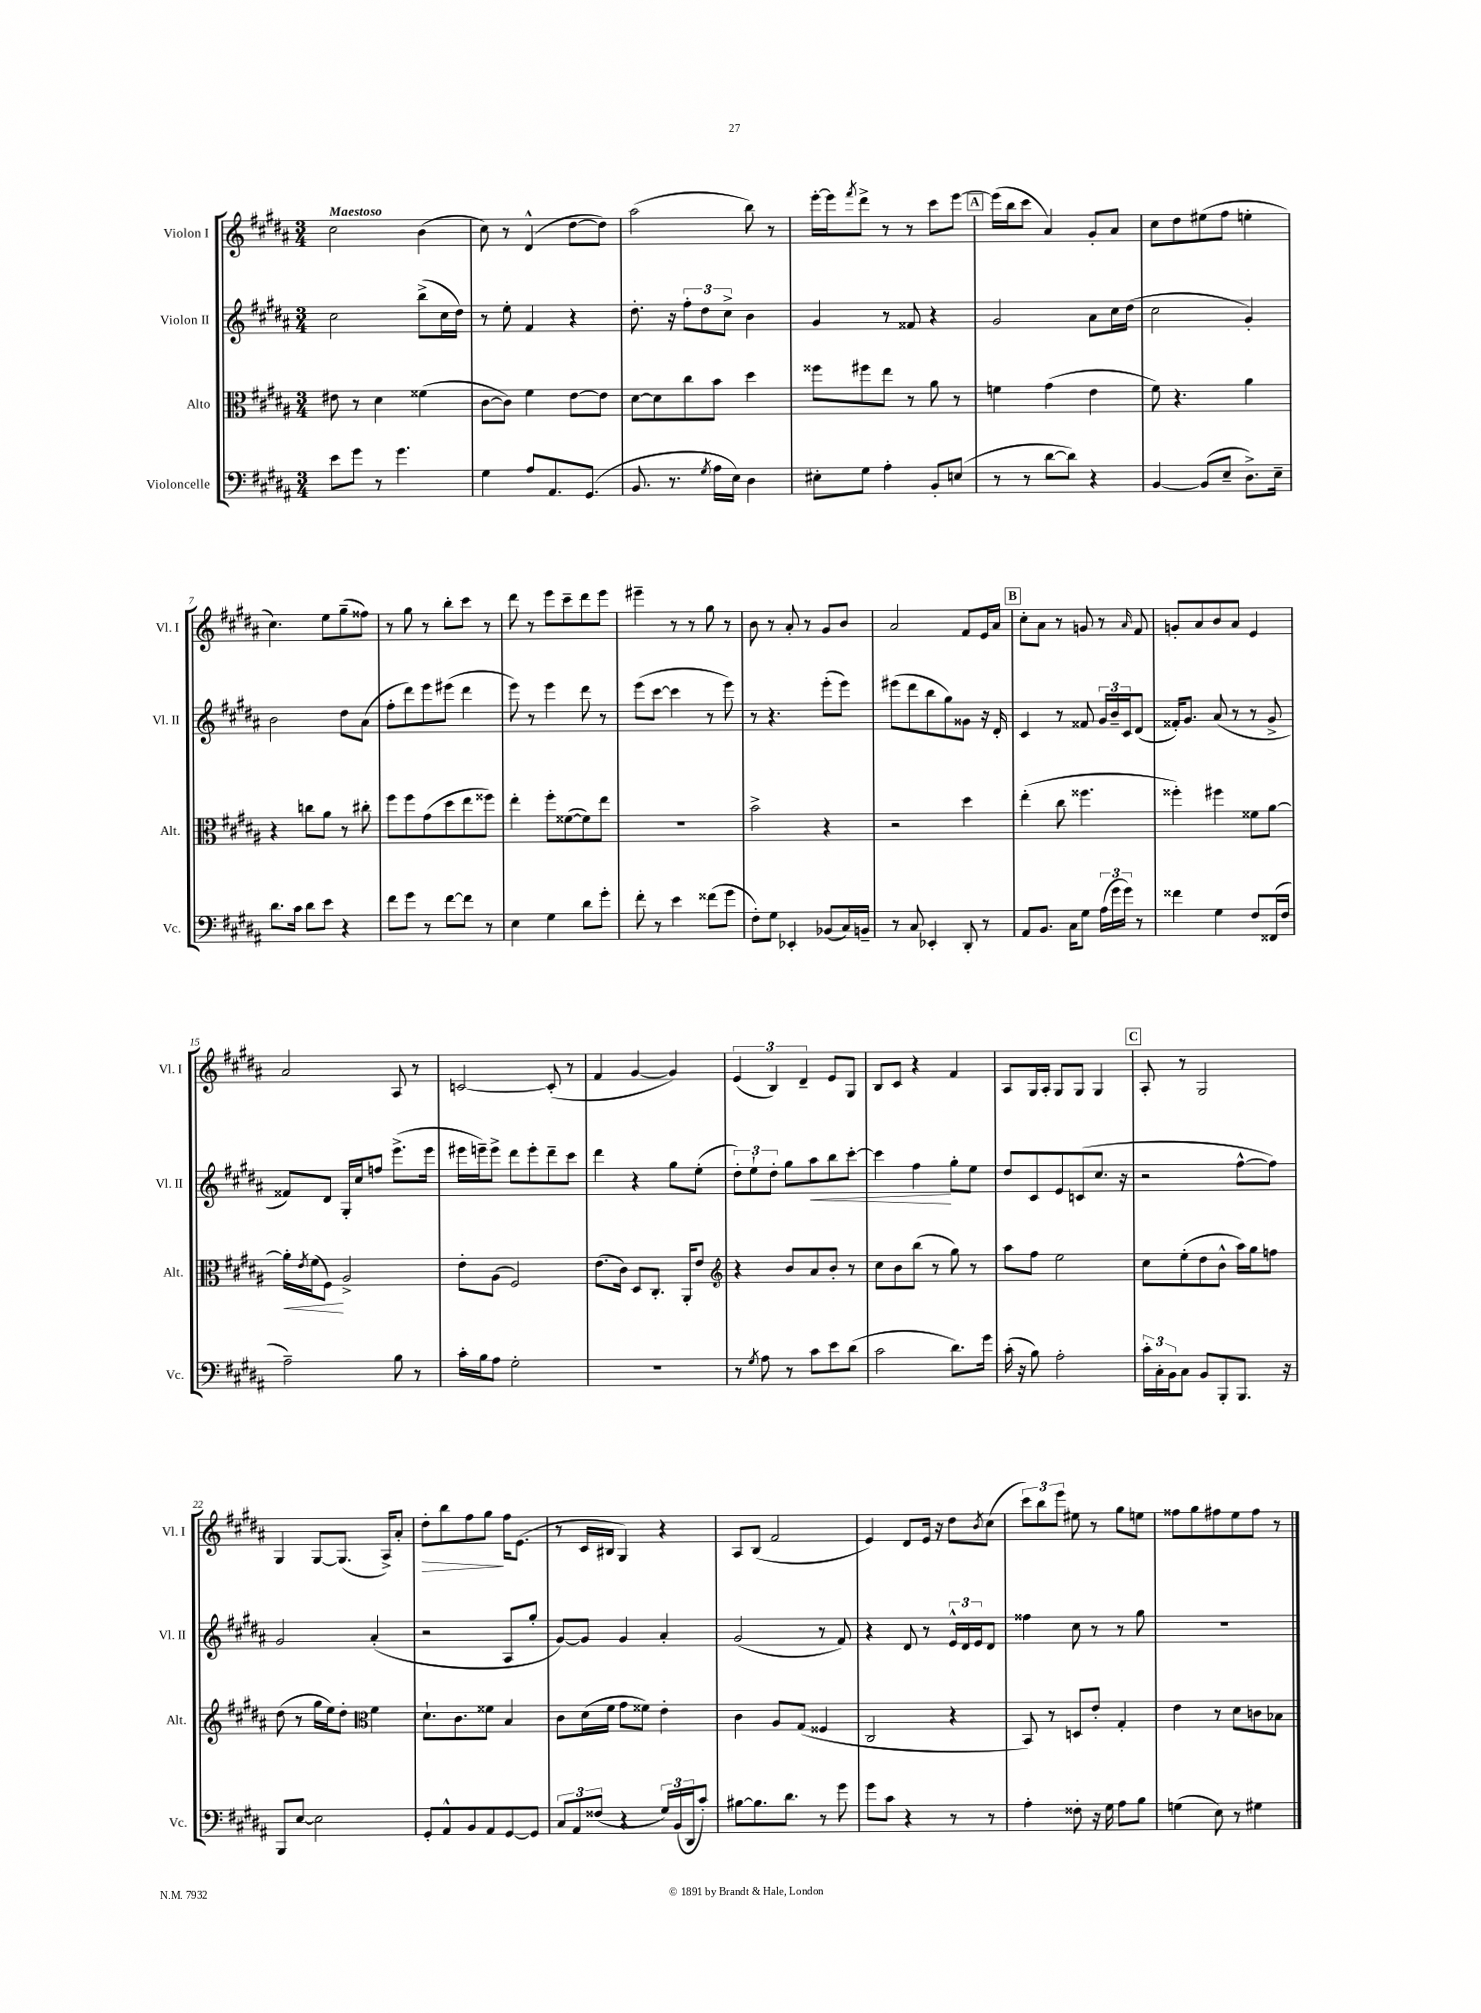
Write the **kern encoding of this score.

**kern	**kern	**dynam	**kern	**dynam	**kern	**dynam
*part4	*part3	*part3	*part2	*part2	*part1	*part1
*staff4	*staff3	*staff3	*staff2	*staff2	*staff1	*staff1
*I"Violoncelle	*I"Alto	*	*I"Violon II	*	*I"Violon I	*
*I'Vc.	*I'Alt.	*	*I'Vl. II	*	*I'Vl. I	*
*clefF4	*clefC3	*	*clefG2	*	*clefG2	*
*k[f#c#g#d#a#]	*k[f#c#g#d#a#]	*	*k[f#c#g#d#a#]	*	*k[f#c#g#d#a#]	*
*M3/4	*M3/4	*	*M3/4	*	*M3/4	*
=1	=1	=1	=1	=1	=1	=1
!	!	!	!	!	!LO:TX:a:B:t=Maestoso	!
8e\L	8e#X\	.	2cc#\	.	2cc#\	.
8g#\J	8r	.	.	.	.	.
8r	4d#\	.	.	.	.	.
4.g#\	.	.	.	.	.	.
.	(4f##X\	.	(8bb^\L	.	(4b\	.
.	.	.	16cc#\L	.	.	.
.	.	.	16dd#\JJ)	.	.	.
=2	=2	=2	=2	=2	=2	=2
4G#\	[8c#\L	.	8r	.	8cc#\)	.
.	8c#\J])	.	8ee'\	.	8r	.
8A#/L	4f#\	.	4f#/	.	(4d#^^/	.
8.AA#/	.	.	.	.	.	.
.	[8e\L	.	4r	.	[8dd#\L	.
(8.GG#/J	.	.	.	.	.	.
.	8e\J]	.	.	.	8dd#\J])	.
=3	=3	=3	=3	=3	=3	=3
8.BB/	[8d#\L	.	8.dd#'\	.	(2aa#\	.
.	8d#\]	.	.	.	.	.
8.r	.	.	16r	.	.	.
.	8cc#\	.	12ff#'\L	.	.	.
.	.	.	12dd#\	.	.	.
8qG#/	.	.	.	.	.	.
16A#\LL	8b\J	.	.	.	.	.
.	.	.	12cc#^\J	.	.	.
16E\JJ)	.	.	.	.	.	.
4D#\	4dd#\	.	4b\	.	8bb\)	.
.	.	.	.	.	8r	.
=4	=4	=4	=4	=4	=4	=4
8E#X'\L	8ff##X\L	.	4g#/	.	[16eee'\LL	.
.	.	.	.	.	16eee\J]	.
.	.	.	.	.	8qfff#/	.
8G#\J	8ff#X\	.	.	.	8ddd#^\J	.
4A#'\	8ee\J	.	8r	.	8r	.
.	8r	.	8f##X/	.	8r	.
8BB'/L	8a#\	.	4r	.	8ccc#\L	.
(8En/J	8r	.	.	.	[8eee\J	.
!!LO:REH:place=s1:t=A
=5	=5	=5	=5	=5	=5	=5
8r	4fn\	.	2g#/	.	(16eee\LL]	.
.	.	.	.	.	16bb\J	.
8r	.	.	.	.	8ccc#\J	.
[8d#\L	(4g#\	.	.	.	4a#/)	.
8d#\J])	.	.	.	.	.	.
4r	4e\	.	8a#\L	.	8g#'/L	.
.	.	.	16cc#\L	.	8a#/J	.
.	.	.	(16dd#\JJ	.	.	.
=6	=6	=6	=6	=6	=6	=6
[4BB/	8f#\)	.	2cc#\	.	8cc#\L	.
.	4.r	.	.	.	8dd#\	.
(8BB/L]	.	.	.	.	(8ee#X\	.
8E~/J	.	.	.	.	8ff#\J	.
8.D#^\L)	4a#\	.	4g#'/)	.	4een'\	.
16E~\Jk	.	.	.	.	.	.
!!LO:LB:g=z
=7	=7	=7	=7	=7	=7	=7
8.d#\L	4r	.	2b\	.	4.cc#\)	.
16c#\Jk	.	.	.	.	.	.
8d#\L	8ccn\L	.	.	.	.	.
8e\J	8a#\J	.	.	.	8ee\L	.
4r	8r	.	8dd#\L	.	(8gg#~\	.
.	8cc#X'\	.	(8a#\J	.	8ff##X\J)	.
=8	=8	=8	=8	=8	=8	=8
8f#\L	8ff#\L	.	8ff#'\L	.	8r	.
8g#\J	8ff#\	.	8ddd#\)	.	8gg#\	.
8r	(8g#\	.	8eee\	.	8r	.
[8f#\L	8dd#\	.	(8eee#X\J	.	8bb'\L	.
8f#\J]	8ee\	.	4ddd#\	.	8ccc#\J	.
8r	8ff##X\J)	.	.	.	8r	.
=9	=9	=9	=9	=9	=9	=9
4E\	4ee'\	.	8eee\)	.	8ddd#\	.
.	.	.	8r	.	8r	.
4G#\	8ff#'\L	.	4eee\	.	8eee\L	.
.	([8f##X\	.	.	.	8ccc#~\	.
8d#\L	8f##\])	.	8ddd#\	.	8ddd#\	.
8g#'\J	8ee\J	.	8r	.	8eee\J	.
=10	=10	=10	=10	=10	=10	=10
8f#'\	2.r	.	(8eee\L	.	4eee#X~\	.
8r	.	.	[8ccc#\J	.	.	.
4e\	.	.	4ccc#\]	.	8r	.
.	.	.	.	.	8r	.
(8f##X\L	.	.	8r	.	8gg#\	.
8g#\J	.	.	8eee\)	.	8r	.
=11	=11	=11	=11	=11	=11	=11
8F#'\L)	2b^\	.	8r	.	8b\	.
8G#\J	.	.	4.r	.	8r	.
4EE-X'/	.	.	.	.	8a#'/	.
.	.	.	.	.	8r	.
(8BB-X/L	4r	.	(8eee'\L	.	8g#/L	.
16C#/L)	.	.	8eee\J)	.	8b/J	.
16BBn~/JJ	.	.	.	.	.	.
=12	=12	=12	=12	=12	=12	=12
8r	2r	.	(8eee#X\L	.	2a#/	.
8C#/	.	.	8ddd#\	.	.	.
4EE-X'/	.	.	8bb\	.	.	.
.	.	.	8gg#\)	.	.	.
8DD#'/	4dd#\	.	8g##X\J	.	8f#/L	.
8r	.	.	16r	.	16e/L	.
.	.	.	16d#'/	.	16a#/JJ	.
!!LO:REH:place=s1:t=B
=13	=13	=13	=13	=13	=13	=13
8AA#/L	(4ee'\	.	4c#/	.	8cc#'\L	.
8.BB/J	.	.	.	.	8a#\J	.
.	8cc#\	.	8r	.	8r	.
16C#\KL	.	.	.	.	.	.
8G#\J	4.ff##X\	.	8f##X/	.	8gn/	.
(24A#\LL	.	.	24g#/LL	.	8r	.
24g#\	.	.	24b~/	.	.	.
24g#\JJ)	.	.	24c#/J	.	.	.
.	.	.	.	.	16qqa#/	.
8r	.	.	(8d#/J	.	8f#/	.
=14	=14	=14	=14	=14	=14	=14
4f##X\	4ff##X'\)	.	16f##X'/KL)	.	8gn'/L	.
.	.	.	8.g#/J	.	.	.
.	.	.	.	.	8a#/	.
4G#\	4ff#X\	.	(8a#/	.	8b/	.
.	.	.	8r	.	8a#/J	.
8F#/L	8f##X\L	.	8r	.	4e/	.
(16FF##X/L	[8a#\J	.	8g#^/	.	.	.
16F#/JJ	.	.	.	.	.	.
!!LO:LB:g=z
=15	=15	=15	=15	=15	=15	=15
!	!	!LO:HP:b	!	!	!	!
2A#~\)	16a#'\LL]	<	8f##X/L)	.	2a#/	.
.	8qe/	.	.	.	.	.
.	(16f#\J	.	.	.	.	.
.	8F#\J)	.	8d#/J	.	.	.
.	2A#^/	[	16G#'/LL	.	.	.
.	.	.	16cc#/J	.	.	.
.	.	.	8ffn/J	.	.	.
8B\	.	.	(8.eee^\L	.	8A#/	.
8r	.	.	.	.	8r	.
.	.	.	16eee\Jk	.	.	.
=16	=16	=16	=16	=16	=16	=16
16c#'\LL	8e'\L	.	16eee#X\LL	.	[2cn/	.
16B\J	.	.	16eeen~\J)	.	.	.
8A#\J	(8A#\J	.	8eee^\J	.	.	.
2G#'\	2F#/)	.	8ddd#\L	.	.	.
.	.	.	8eee'\	.	.	.
.	.	.	8ddd#~\	.	(8c'/]	.
.	.	.	8ccc#\J	.	8r	.
=17	=17	=17	=17	=17	=17	=17
2.r	(8.e\L	.	4ddd#\	.	4f#/	.
.	16c#\Jk)	.	.	.	.	.
.	8D#/L	.	4r	.	[4g#/	.
.	8.C#'/J	.	.	.	.	.
.	.	.	8gg#\L	.	4g#/])	.
.	16AA#'/KL	.	.	.	.	.
.	8e/J	.	(8ee'\J	.	.	.
=18	=18	=18	=18	=18	=18	=18
*	*clefG2	*	*	*	*	*
8r	4r	.	12dd#'\L)	.	(6e/	.
.	.	.	12ee`\	.	.	.
8qG#/	.	.	.	.	.	.
8A#\	.	.	.	.	.	.
.	.	.	12dd#'\J	.	6B/)	.
8r	8b/L	.	8gg#\L	.	.	.
.	.	.	.	.	6d#~/	.
!	!	!	!	!LO:HP:b	!	!
8c#\L	8a#/	.	8aa#\	<	.	.
8e\	8b'/J	.	8bb\	.	8e/L	.
(8d#\J	8r	.	[8ccc#'\J	.	8G#/J	.
=19	=19	=19	=19	=19	=19	=19
2c#\	8cc#\L	.	4ccc#\]	.	8B/L	.
.	8b\	.	.	.	8c#/J	.
.	(8bb\J	.	4ff#\	.	4r	.
.	8r	.	.	.	.	.
8.d#\L)	8gg#\)	.	8gg#'\L	[	4f#/	.
.	8r	.	8ee\J	.	.	.
16g#\Jk	.	.	.	.	.	.
=20	=20	=20	=20	=20	=20	=20
(16c#'\	8aa#\L	.	8dd#/L	.	8A#/L	.
16r	.	.	.	.	.	.
8B\)	8ff#\J	.	8c#/	.	16G#/L	.
.	.	.	.	.	16A#'/JJ	.
2A#'\	2ee\	.	8e/	.	8G#/L	.
.	.	.	(8cn/	.	8G#/J	.
.	.	.	8.cc#/J	.	4G#/	.
.	.	.	16r	.	.	.
!!LO:REH:place=s1:t=C
=21	=21	=21	=21	=21	=21	=21
24c#'\LL	8cc#\L	.	2r	.	8A#'/	.
24C#'\	.	.	.	.	.	.
24BB\J	.	.	.	.	.	.
8C#\J	(8ee'\	.	.	.	8r	.
8BB/L	8dd#\	.	.	.	2G#/	.
8BBB'/	8b^^\J	.	.	.	.	.
8.BBB/J	16aa#\LL)	.	[8ff#^^\L	.	.	.
.	16gg#\J	.	.	.	.	.
.	8ffn\J	.	8ff#\J])	.	.	.
16r	.	.	.	.	.	.
!!LO:LB:g=z
=22	=22	=22	=22	=22	=22	=22
8BBB/L	(8dd#\	.	2g#/	.	4G#/	.
[8E/J	8r	.	.	.	.	.
2E\]	16gg#\LL	.	.	.	[8G#/L	.
.	16ee\J)	.	.	.	.	.
.	8dd#'\J	.	.	.	(8.G#/J]	.
*	*clefC3	*	*	*	*	*
.	4f#\	.	(4a#'/	.	.	.
.	.	.	.	.	16A#^/KL)	.
.	.	.	.	.	8a#'/J	.
=23	=23	=23	=23	=23	=23	=23
!	!	!	!	!	!	!LO:HP:b
8GG#'/L	8.d#`\L	.	2r	.	8dd#'\L	>
8AA#^^/	.	.	.	.	8bb\	.
.	8.c#\	.	.	.	.	.
8BB/	.	.	.	.	8ff#\	.
8AA#/	8f##X\J	.	.	.	8gg#\J	.
[8GG#/	4B/	.	8A#/L	.	16ff#\KL	]
.	.	.	.	.	(8.e\J	.
8GG#/J]	.	.	8gg#'/J	.	.	.
=24	=24	=24	=24	=24	=24	=24
12C#/L	8c#\L	.	[8g#/L)	.	8r	.
12AA#/	.	.	.	.	.	.
.	(16d#\L	.	8g#/J]	.	16c#/LL	.
(12F##X/J	.	.	.	.	.	.
.	16f#\JJ	.	.	.	16B#X/JJ	.
4r	8g#\L	.	4g#/	.	4G#/)	.
.	8f##X\J)	.	.	.	.	.
24G#/LL)	4e'\	.	4a#'/	.	4r	.
(24BB/	.	.	.	.	.	.
24DD#/J	.	.	.	.	.	.
8c#'/J)	.	.	.	.	.	.
=25	=25	=25	=25	=25	=25	=25
[8B#X\L	4c#\	.	(2g#/	.	8A#/L	.
8.B#\]	.	.	.	.	(8B/J	.
.	8A#/L	.	.	.	2f#/	.
8.d#\J	.	.	.	.	.	.
.	(8G#/J	.	.	.	.	.
8r	4F##X/	.	8r	.	.	.
8g#\	.	.	8f#/)	.	.	.
=26	=26	=26	=26	=26	=26	=26
8g#\L	2C#/	.	4r	.	4e/)	.
8c#\J	.	.	.	.	.	.
4r	.	.	8d#/	.	8d#/L	.
.	.	.	8r	.	16e/Jk	.
.	.	.	.	.	16r	.
8r	4r	.	24e^^/LL	.	8dd#\L	.
.	.	.	24d#/	.	.	.
.	.	.	24e/J	.	.	.
.	.	.	.	.	8qb/	.
8r	.	.	8d#/J	.	(8cc#\J	.
=27	=27	=27	=27	=27	=27	=27
4A#'\	8BB/)	.	4ff##X\	.	12ccc#\L)	.
.	.	.	.	.	12bb\	.
.	8r	.	.	.	.	.
.	.	.	.	.	12eee\J	.
8F##X'\	8Dn/L	.	8cc#\	.	8ee#X\	.
16r	8e'/J	.	8r	.	8r	.
16G#\	.	.	.	.	.	.
8A#\L	4G#'/	.	8r	.	8gg#\L	.
8B\J	.	.	8gg#\	.	8een\J	.
=28	=28	=28	=28	=28	=28	=28
(4Gn\	4e\	.	2.r	.	8ff##X\L	.
.	.	.	.	.	8gg#\	.
8E\)	8r	.	.	.	8ff#X\	.
8r	8d#\L	.	.	.	8ee\	.
4G#X\	8cn\	.	.	.	8ff#\J	.
.	8B-X\J	.	.	.	8r	.
==	==	==	==	==	==	==
*-	*-	*-	*-	*-	*-	*-
